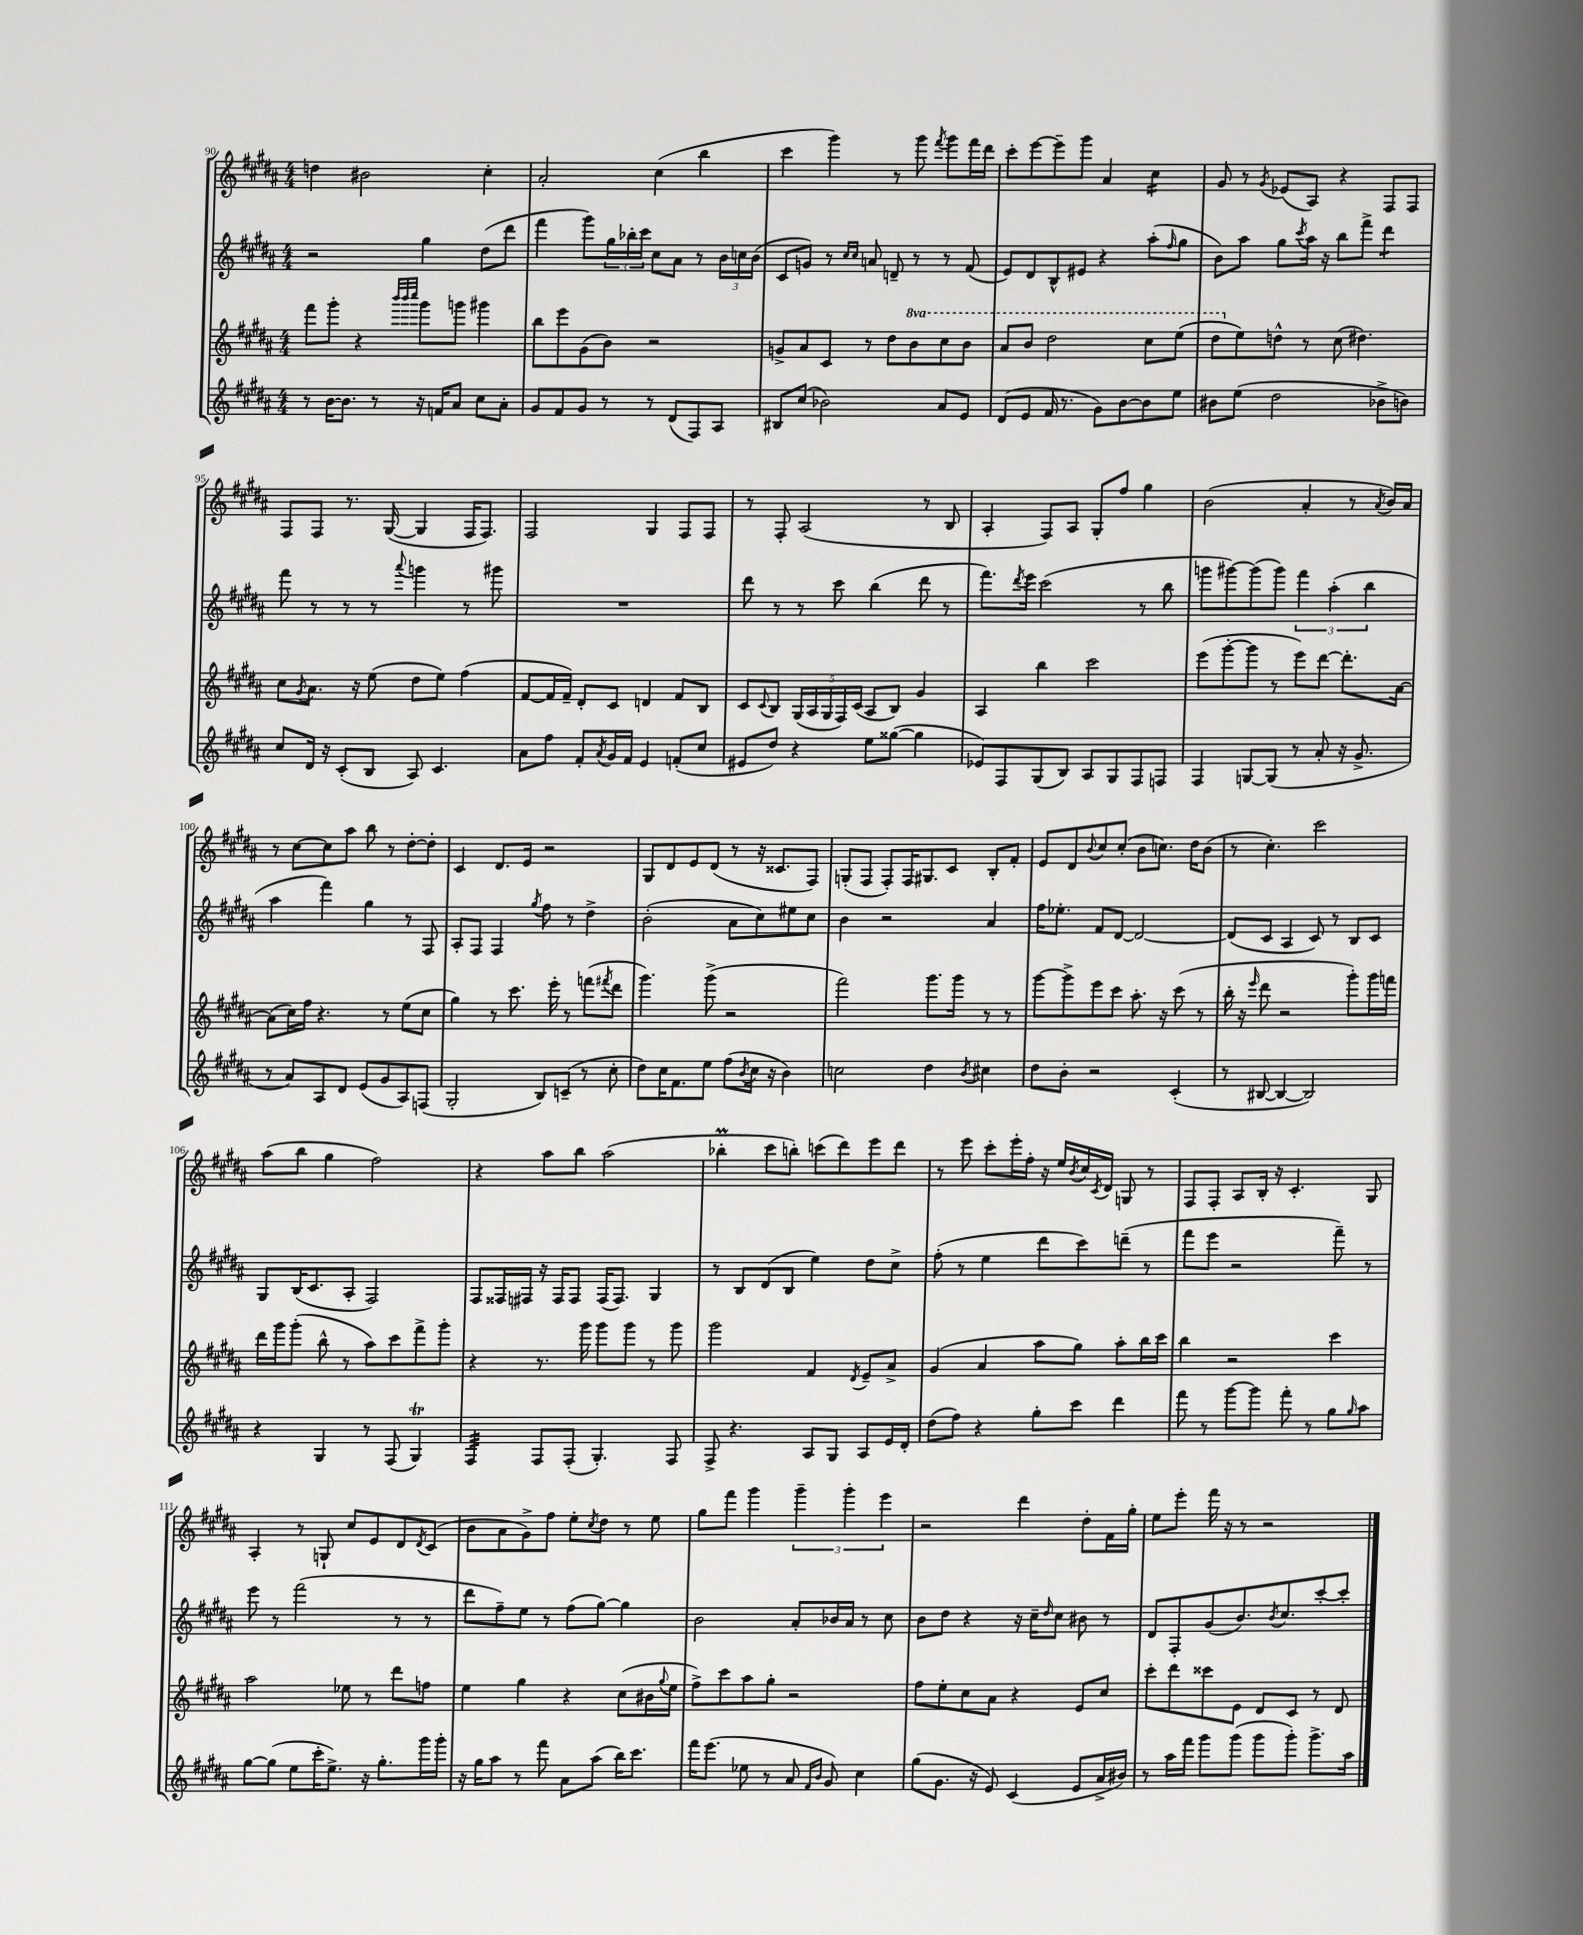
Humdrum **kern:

**kern	**kern	**kern	**kern
*part4	*part3	*part2	*part1
*staff4	*staff3	*staff2	*staff1
*clefG2	*clefG2	*clefG2	*clefG2
*k[f#c#g#d#a#]	*k[f#c#g#d#a#]	*k[f#c#g#d#a#]	*k[f#c#g#d#a#]
*M4/4	*M4/4	*M4/4	*M4/4
=90	=90	=90	=90
8r	8fff#\L	2r	4ddn\
[16b\KL	8ggg#'\J	.	.
8.b\J]	.	.	.
.	4r	.	2b#X\
8r	.	.	.
.	32qqbbb/LLL	.	.
.	32qqbbb/	.	.
.	32qqcccc#/JJJ	.	.
16r	8ggg#\L	4gg#\	.
16fn/KL	.	.	.
8a#/J	8gggn\J	.	.
8cc#\L	4ggg#X\	(8dd#\L	4cc#'\
8a#'\J	.	8ddd#\J	.
=91	=91	=91	=91
8g#/L	8bb\L	4fff#\	2a#'/
8f#/	8eee\	.	.
8g#/J	(8g#\	8ggg#\L)	.
8r	8b\J)	24gg#\L	.
.	.	24bb-X'\	.
.	.	24ccc#\JJ	.
8r	2r	8cc#\L	(4cc#\
(8d#/L	.	8a#\J	.
8F#/)	.	8r	4bb\
8A#/J	.	24b\LL	.
.	.	24ccn\	.
.	.	(24b\JJ	.
=92	=92	=92	=92
8B#X/L	8gn^/L	8c#/L	4ccc#\
(8cc#/J	8a#/	8gn/J)	.
2b-X\)	8c#/J	8r	4ggg#\)
.	.	16qqcc#/LL	.
.	.	16qqcc#/JJ	.
.	8r	8an/	.
.	8dd#\L	8dn~/	8r
*	*8va	*	*
.	8bb\	8r	8ggg#\
.	.	.	8qfff#/
8a#/L	8ccc#\	8r	8ggg#\L
8e/J	8bb\J	(8f#/	16fff#\L
.	.	.	16ddd#\JJ
=93	=93	=93	=93
(8d#/L	8aa#/L	8e/L)	8ccc#'\L
8e/J	8bb/J	8d#/	[8eee\
16f#/	2ddd#\	8B^^/	8eee~\]
8.r	.	.	.
.	.	8e#X/J	8ggg#\J
8g#\L)	.	4r	4a#/
[8b\	.	.	.
*	*	*	*tremolo
8b\]	8ccc#\L	(8aa#'\L	16cc#\LL
.	.	.	16cc#\
.	.	16qqff#/	.
8ee\J	(8eee\J	8gg#\J	16cc#\
.	.	.	16cc#\JJ
*	*	*	*Xtremolo
=94	=94	=94	=94
8b#X\L	8ddd#\L	8b\L)	8g#/
*	*X8va	*	*
(8ee\J	8ee\)	8aa#\J	8r
.	.	.	8qg#/
2dd#\	8ddn^^\J	8gg#\L	(8e-X/L
.	.	8qccc#/	.
.	8r	16aa#\Jk	8A#/J)
.	.	16r	.
.	(8cc#\	8bb\L	4r
.	4.dd#X\)	8fff#^\J	.
*	*	*tremolo	*
8b-X^\L	.	8ddd#\L	8F#/L
8bn\J)	.	8ddd#\J	8F#/J
*	*	*Xtremolo	*
!!LO:LB:g=z
=95	=95	=95	=95
8cc#/L	8cc#\L	8fff#\	8F#/L
.	8qg#/	.	.
16d#/Jk	8.a#\J	8r	8F#/J
16r	.	.	.
(8c#'/L	.	8r	8.r
.	16r	.	.
8B/J	(8ee\	8r	.
.	.	.	([16G#/
.	.	8qqaaa#/	.
8A#/)	8dd#\L	4gggn\	4G#/]
4.c#/	8ee\J)	.	.
.	(4ff#\	8r	16F#/KL
.	.	.	8.F#/J)
.	.	8ggg#X\	.
=96	=96	=96	=96
8a#\L	[8f#/L	1r	2F#/
8ff#\J	16f#/L]	.	.
.	16f#~/JJ)	.	.
8f#'/L	8d#'/L	.	.
8qa#/	.	.	.
16g#/L	8c#/J	.	.
16f#/JJ	.	.	.
4e/	4dn/	.	4G#/
(8fn'/L	8f#/L	.	8F#/L
8cc#/J	8B/J	.	8F#/J
=97	=97	=97	=97
8e#X/L	8c#/L	8ddd#\	8r
.	8qqc#/	.	.
8dd#/J)	8B/J	8r	8F#'/
4r	(20G#/LL	8r	(2A#/
.	20A#/	.	.
.	20G#/	.	.
.	.	8ccc#\	.
.	20F#/)	.	.
.	(20c#/JJ	.	.
8ee\L	8A#/L	(4bb\	.
([8gg##X\J	8B/J)	.	.
4gg##\]	4g#/	8ddd#\	8r
.	.	8r	8B/
=98	=98	=98	=98
8e-X/L)	4A#/	8.fff#\L)	4A#'/
8F#/	.	.	.
.	.	8qddd#/	.
.	.	16eee\Jk	.
(8G#/	4bb\	(2ccc#\	8F#/L)
8B/J)	.	.	8A#/J
8A#/L	2ccc#\	.	8G#'/L
8G#/	.	.	8ff#/J
8F#/	.	8r	4gg#\
8Fn/J	.	8bb\	.
=99	=99	=99	=99
4F#/	(8eee\L	8gggn\L	(2b\
.	[8ggg#'\	[8ggg#X\)	.
[8Gn/L	8ggg#\J]	(8ggg#\]	.
(8G/J]	8r	8ggg#\J)	.
8r	8eee\L)	6fff#\	4a#'/
8a#'/	[8ddd#\J	.	.
.	.	(6aa#'\	.
16r	8.ddd#'\L]	.	8r
8.g#^/	.	.	.
.	.	6bb\	.
.	.	.	8qa#/
.	.	.	16b/LL)
.	[16a#\Jk	.	16a#/JJ
!!LO:LB:g=z
=100	=100	=100	=100
8r	(8a#\L]	4aa#\	8r
8a#/L)	16cc#\L)	.	[8cc#\L
.	16ff#\JJ	.	.
8A#/	4.r	4fff#\)	8cc#\]
8d#/J	.	.	8aa#\J
(8e/L	.	4gg#\	8bb\
8g#/	8r	.	8r
8A#/)	(8ee\L	8r	[8dd#'\L
(8Fn/J	8cc#\J	8F#/	8dd#'\J]
=101	=101	=101	=101
2G#'/	4gg#\)	8A#'/L	4c#/
.	.	8F#/J	.
.	8r	4F#/	8.d#/L
.	8.ccc#\	.	.
.	.	.	16e/Jk
.	.	8qgg#/	.
8B/L)	.	8ff#\	2r
.	16eee'\	.	.
(8cn~/J	8r	8r	.
8r	(8fffn\L	4dd#^\	.
.	8qfff#X/	.	.
8cc#'\	8ddd#\J	.	.
=102	=102	=102	=102
8dd#\L)	4.ggg#\)	(2b'\	8G#/L
16cc#\K	.	.	8d#/
8.f#\	.	.	.
.	.	.	8e/
8ee\J	(8ggg#^\	.	(8d#/J
(8ff#\L	2r	8a#\L	8r
8qb/	.	.	.
16cc#\Jk	.	8cc#\)	16r
16r	.	.	8.c##X/L
4b\)	.	8ee#X\	.
.	.	8cc#\J	8F#/J)
=103	=103	=103	=103
2ccn\	2fff#\)	4b\	(8Gn'/L
.	.	.	8F#/J
.	.	2r	8F#'/L)
.	.	.	16F#/K
.	.	.	8.G#X/
4dd#\	8.ggg#\L	.	.
.	.	.	8c#/J
.	16ggg#\Jk	.	.
8qb/	.	.	.
4cc#X\	8r	4a#/	8B'/L
.	8r	.	8f#'/J
=104	=104	=104	=104
8dd#\L	[8ggg#\L	16ff#\KL	8e/L
.	.	8.ee-X'\J	.
8b'\J	8ggg#^\]	.	8d#/
.	.	.	8qqb/
2r	8eee\	8f#/L	8cc#/
.	8ccc#\J	[8d#/J	(8cc#'/J
.	8.aa#'\	2d#/_	8b\L
.	.	.	8.ccn\J)
.	16r	.	.
(4c#'/	(8ccc#\	.	.
.	.	.	16dd#\KL
.	8r	.	(8b\J
=105	=105	=105	=105
8r	16bb'\	(8d#/L]	8r
.	16r	.	.
.	16qqeee/	.	.
[8B#X/	8ddd#\	8c#/J	4.cc#'\)
4B#/_	2r	4A#/	.
2B#/])	.	8c#/)	2ccc#\
.	.	8r	.
.	8ggg#'\L)	8B/L	.
.	16ggg#\L	8c#/J	.
.	16fffn\JJ	.	.
!!LO:LB:g=z
=106	=106	=106	=106
4r	16ddd#\LL	8G#/L	(8aa#\L
.	16ggg#\J	.	.
.	(8ggg#'\J	(16B/K	8bb\J
.	.	8.c#/	.
4G#/	8bb^^\	.	4gg#\
.	8r	8A#'/J	.
8r	8aa#\L)	2F#/)	2ff#\)
(8F#/	8ccc#\	.	.
4G#T/)	8fff#^\	.	.
.	8ggg#'\J	.	.
=107	=107	=107	=107
*tremolo	*	*	*
32F#/LLL	4r	8F#/L	4r
32F#/	.	.	.
32F#/	.	.	.
32F#/	.	.	.
32F#/	.	16F##X/L	.
32F#/	.	.	.
32F#/	.	16F#X/JJ	.
32F#/JJJ	.	.	.
*Xtremolo	*	*	*
8F#/L	8.r	16r	8aa#\L
.	.	16F#/KL	.
(8F#'/J	.	8F#/J	8bb\J
.	16ggg#\	.	.
4.G#'/)	8ggg#\L	(16F#/KL	(2aa#\
.	.	8.F#/J)	.
.	8ggg#\J	.	.
.	8r	4G#/	.
8F#/	8ggg#\	.	.
=108	=108	=108	=108
8F#^/	2ggg#\	8r	4bb-XM'\
4.r	.	8B/L	.
.	.	(8d#/	8ccc#\L
.	.	8B/J	8bbn'\J)
8A#/L	4f#/	4ee\)	(8cccn\L
8G#/J	.	.	8ddd#\)
.	8qd#/	.	.
8A#/L	8e~/L	8dd#\L	8eee\
16e/L	8a#^/J	8cc#^\J	8ddd#\J
16d#'/JJ	.	.	.
=109	=109	=109	=109
(8dd#\L	(4g#/	(8ff#'\	8r
8ff#\J)	.	8r	8eee\
4r	4a#/	4ee\	8ccc#'\L
.	.	.	16eee'\L
.	.	.	16ff#'\JJ
8gg#'\L	8aa#\L	8ddd#\L	16r
.	.	.	16ee/LL
.	.	.	8qb/
8ccc#\J	8gg#\J)	8ccc#\)	16cc#/
.	.	.	8qc#/
.	.	.	16d#/JJ
4ddd#\	8aa#'\L	(8dddn~\J	8Gn/
.	16bb\L	8r	8r
.	16ccc#\JJ	.	.
=110	=110	=110	=110
8fff#\	4bb\	8fff#\L	8F#/L
8r	.	8eee\J	8F#'/J
[8ggg#\L	2r	2r	8A#/L
8ggg#\J]	.	.	16B'/Jk
.	.	.	16r
8fff#'\	.	.	4.c#'/
8r	.	.	.
8gg#\L	4ccc#\	8fff#~\)	.
16qqgg#/	.	.	.
8aa#\J	.	8r	8G#/
!!LO:LB:g=z
=111	=111	=111	=111
[8gg#\L	2aa#\	8eee\	4A#'/
(8gg#\J]	.	8r	.
8ee\L	.	(2fff#\	8r
16ccc#'\K	.	.	8Gn`/
8.ee^\J)	.	.	.
.	8ee-X\	.	8cc#/L
16r	8r	.	8e/
8.gg#'\L	.	.	.
.	8ddd#\L	8r	8d#/
.	.	.	8qd#/
16ggg#\L	8ffn\J	8r	(8c#/J
16ggg#'\JJ	.	.	.
=112	=112	=112	=112
16r	4ee\	8ddd#\L	8b\L
16gg#\KL	.	.	.
8aa#\J	.	8ff#~\)	8a#\
8r	4gg#\	8ee\J	8g#^\)
8fff#\	.	8r	8ff#\J
8a#\L	4r	(8ff#\L	8ee'\L
.	.	.	8qcc#/
(8aa#\J	.	[8gg#\J)	8dd#\J
16bb\KL)	(8cc#\L	4gg#\]	8r
8.ccc#\J	.	.	.
.	16b#X\L	.	8ee\
.	8qqgg#/	.	.
.	16ee\JJ	.	.
=113	=113	=113	=113
16fff#\KL	8ff#^\L)	2b\	8gg#\L
(8.eee\J	.	.	.
.	8ccc#\	.	8fff#\J
8ee-X\	8aa#\	.	4ggg#\
8r	8gg#'\J	.	.
8a#/	2r	8a#'/L	6ggg#~\
16qqf#/LL	.	.	.
16qqb/JJ	.	.	.
8g#/)	.	16b-X/L	.
.	.	.	6ggg#'\
.	.	16a#/JJ	.
4cc#\	.	8r	.
.	.	.	6eee\
.	.	8cc#\	.
=114	=114	=114	=114
(8gg#\L	8ff#\L	8b\L	2r
8.g#\J	8ee'\	8dd#\J	.
.	8cc#\	4r	.
16r	.	.	.
8e/)	8a#\J	.	.
(4c#/	4r	16r	4ddd#\
.	.	16cc#~\KL	.
.	.	16qqdd#/	.
.	.	8cc#\J	.
8e/L	8e/L	8b#X\	8dd#'\L
16a#^/L	8cc#/J	8r	16f#\L
16b#X/JJ)	.	.	16gg#'\JJ
=115	=115	=115	=115
8r	8ccc#'\L	8d#/L	8ee\L
16aa#\LL	8ddd#\	8F#'/	8eee'\J
16fff#\JJ	.	.	.
8ggg#\L	8ccc##X\	(8g#/	16fff#\
.	.	.	16r
(8ggg#\J	8e\J	8.b/)	8r
8ggg#\L	8d#/L	.	2r
.	.	8qb/	.
.	.	8.cc#/	.
8ggg#'\J)	8c#/J	.	.
8.ggg#^\L	8r	[8ccc#'/	.
.	8d#/	8ccc#'/J]	.
16aa#\Jk	.	.	.
==	==	==	==
*-	*-	*-	*-
